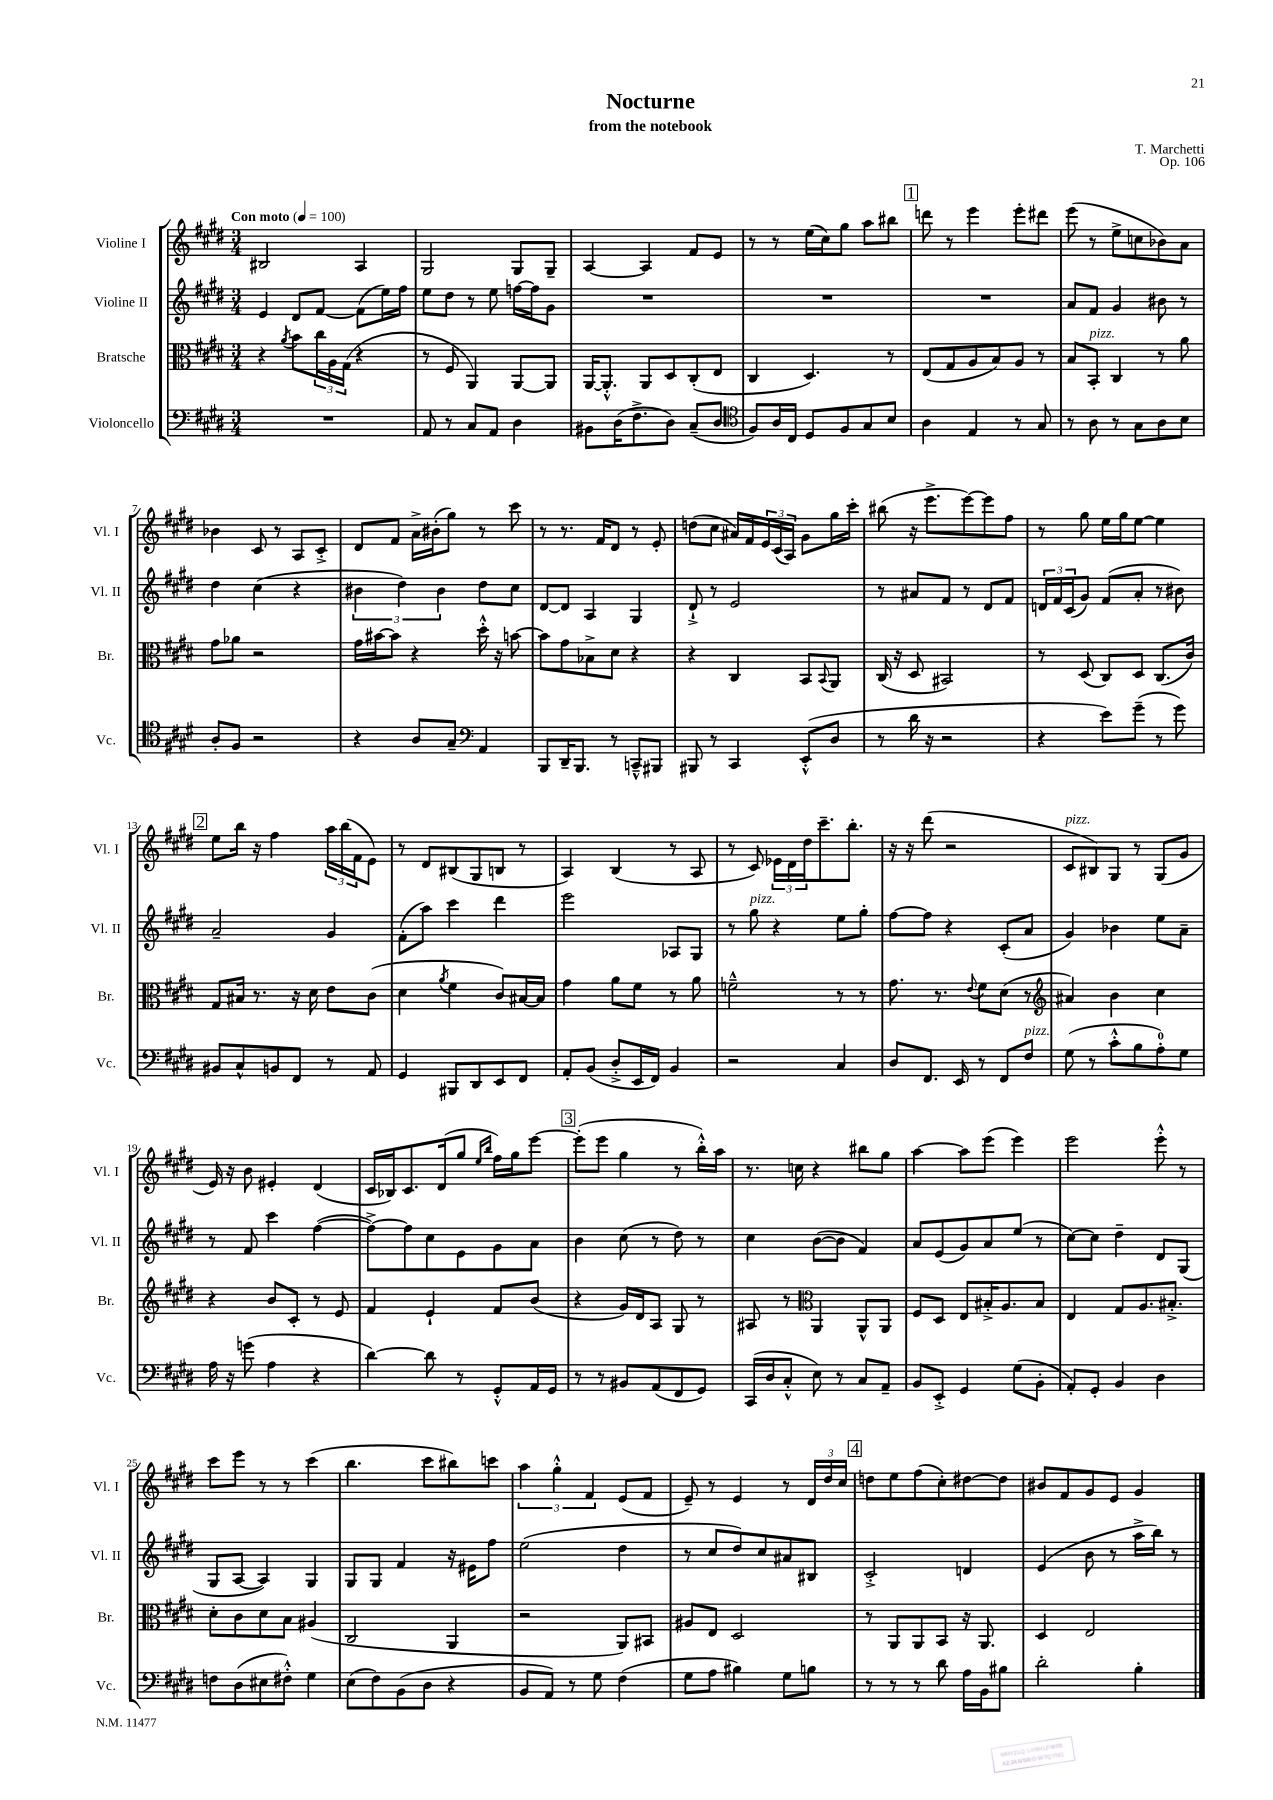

**kern	**kern	**kern	**kern
*part4	*part3	*part2	*part1
*staff4	*staff3	*staff2	*staff1
*I"Violoncello	*I"Bratsche	*I"Violine II	*I"Violine I
*I'Vc.	*I'Br.	*I'Vl. II	*I'Vl. I
*clefF4	*clefC3	*clefG2	*clefG2
*k[f#c#g#d#]	*k[f#c#g#d#]	*k[f#c#g#d#]	*k[f#c#g#d#]
*M3/4	*M3/4	*M3/4	*M3/4
*MM100	*MM100	*MM100	*MM100
=1	=1	=1	=1
!	!	!	!LO:TX:a:B:t=Con moto
2.r	4r	4e/	2B#X/
.	8qa/	.	.
.	8b\L	8d#/L	.
.	24cc#\L	[8f#/J	.
.	24A\	.	.
.	(24G#\JJ	.	.
.	4r	(8f#\L]	4A/
.	.	16ee\L)	.
.	.	16ff#\JJ	.
=2	=2	=2	=2
8AA/	8r	8ee\L	2G#/
8r	8F#/	8dd#\J	.
8C#/L	4AA/)	8r	.
8AA/J	.	8ee\	.
4D#\	[8AA/L	[16ffn\LL	8G#/L
.	.	16ff\J]	.
.	8AA/J]	8g#\J	8G#~/J
=3	=3	=3	=3
8BB#X\L	[16AA/KL	2.r	[4A/
.	8.AA'^^/J]	.	.
(16D#\K	.	.	.
8.F#^\	.	.	.
.	8AA/L	.	4A/]
8D#\J)	8D#/	.	.
(8C#~/L	(8C#'/	.	8f#/L
8D#/J	8E/J	.	8e/J
=4	=4	=4	=4
*clefC4	*	*	*
8F#/L)	4C#/	2.r	8r
16A/L	.	.	8r
16C#/JJ	.	.	.
8D#/L	4.D#/)	.	(16ee\LL
.	.	.	16cc#\J)
8F#/	.	.	8gg#\J
8G#/	.	.	8aa\L
8B/J	8r	.	8bb#X\J
!!LO:REH:place=s1:t=1
=5	=5	=5	=5
4A\	(8E/L	2.r	8dddn\
.	8G#/	.	8r
4E/	8A/	.	4eee\
.	8B/)	.	.
8r	8A/J	.	8eee'\L
8G#/	8r	.	8ddd#X\J
=6	=6	=6	=6
8r	8B/L	8a/L	(8eee\
!	!LO:TX:a:i:t=pizz.	!	!
8A\	8BB'/J	8f#/J	8r
8r	4C#/	4g#/	8ee^\L
8G#\L	.	.	8ccn\
8A\	8r	8b#X\	8b-X\)
8B\J	8a\	8r	8a\J
!!LO:LB:g=z
=7	=7	=7	=7
8A'/L	8g#\L	4dd#\	4b-X\
8F#/J	8a-X\J	.	.
2r	2r	(4cc#\	8c#/
.	.	.	8r
.	.	4r	8A/L
.	.	.	8c#'^/J
=8	=8	=8	=8
4r	16g#\LL	6b#X\	8d#/L
.	[16b#X\J	.	.
.	8b#\J]	.	8f#/J
.	.	6dd#\)	.
8A/L	4r	.	16a^\LL
.	.	.	(16b#X'\J
.	.	6b#\	.
8G#~/J	.	.	8gg#\J)
*clefF4	*	*	*
4AA/	16dd#'^^\	8dd#\L	8r
.	16r	.	.
.	[8bn\	8cc#\J	8ccc#\
=9	=9	=9	=9
8BBB/L	8b\L]	[8d#/L	8r
16DD#~/K	8g#\	8d#/J]	8.r
8.BBB/J	.	.	.
.	8B-X^\	4A/	.
.	.	.	16f#/KL
8r	8d#\J	.	8d#/J
8CCn~^^/L	4r	4G#/	8r
8BBB#X/J	.	.	8e'/
=10	=10	=10	=10
8BBB#X/	4r	8d#`^/	(8ddn\L
8r	.	8r	8cc#\J
4CC#/	4C#/	2e/	16a#X/LL)
.	.	.	16f#/
.	.	.	24e/
.	.	.	(24c#/
.	.	.	24A/JJ)
(8EE'^^/L	8BB/L	.	8g#\L
.	8qqBB/	.	.
8D#/J	8AA/J	.	16gg#\L
.	.	.	16ccc#'\JJ
=11	=11	=11	=11
8r	(16C#/	8r	(8bb#X\
.	16r	.	.
16d#\	8D#/	8a#X/L	16r
16r	.	.	8.eee^\L
2r	2BB#X/)	8f#/J	.
.	.	8r	[8eee\)
.	.	8d#/L	8eee\]
.	.	8f#/J	8ff#\J
=12	=12	=12	=12
4r	8r	24dn/LL	8r
.	.	24f#/	.
.	.	(24c#/J	.
.	(8D#/	8g#/J)	8gg#\
8e\L)	8C#/L)	(8f#/L	16ee\LL
.	.	.	16gg#\J
(8g#~\J	8D#/J	8a'/J	[8ee\J
8r	(8.C#/L	8r	4ee\]
8g#\)	.	8b#X\)	.
.	16c#/Jk)	.	.
!!LO:LB:g=z
!!LO:REH:place=s1:t=2
=13	=13	=13	=13
8BB#X/L	8G#/L	2a~/	8ee\L
8C#^^/	16B#X/Jk	.	16bb\Jk
.	8.r	.	16r
8BBn/	.	.	4ff#\
8FF#/J	16r	.	.
.	16d#\	.	.
8r	8e\L	4g#/	24aa\LL
.	.	.	(24bb\
.	.	.	24f#\J
8AA/	(8c#\J	.	8e\J)
=14	=14	=14	=14
4GG#/	4d#\	(8f#'\L	8r
.	.	8aa\J)	8d#/L
.	8qa/	.	.
8BBB#X/L	4f#\	4ccc#\	(8B#X/
8DD#/	.	.	8G#/
8EE/	8c#/L)	4ddd#\	8Bn/J
8FF#/J	[16B#X/L	.	8r
.	16B#/JJ]	.	.
=15	=15	=15	=15
8AA'/L	4g#\	2eee\	4A/)
(8BB/J	.	.	.
8D#'^/L	8a\L	.	(4B/
16EE/L	8f#\J	.	.
16FF#/JJ)	.	.	.
4BB/	8r	8A-X/L	8r
.	8a\	8G#/J	8A/
=16	=16	=16	=16
2r	2fn~^^\	8r	8r
!	!	!LO:TX:a:i:t=pizz.	!
.	.	8gg#\	8c#/)
.	.	4r	24e-X\LL
.	.	.	24d#\
.	.	.	24dd#\J
.	.	.	8.ccc#~\
4C#/	8r	8ee\L	.
.	.	.	8.bb'\J
.	8r	8gg#'\J	.
=17	=17	=17	=17
8D#/L	8.g#\	[8ff#\L	16r
.	.	.	16r
8.FF#/J	.	8ff#\J]	(8ddd#\
.	8.r	.	.
.	.	4r	2r
16EE/	.	.	.
.	8qqe/	.	.
8r	8f#\L	.	.
8FF#/L	(8d#\J	(8c#'/L	.
!LO:TX:a:i:t=pizz.	!	!	!
8F#/J	8r	8a/J	.
=18	=18	=18	=18
*	*clefG2	*	*
!	!	!	!LO:TX:a:i:t=pizz.
(8G#\	4a#X/)	4g#/)	8c#/L
8r	.	.	8B#X/)
8c#'^^\L	4b\	4b-X\	8G#/J
8B\	.	.	8r
8A'\)	4cc#\	8ee\L	(8G#/L
8G#\J	.	8a~\J	8g#/J
!!LO:LB:g=z
=19	=19	=19	=19
16A\	4r	8r	16e/)
16r	.	.	16r
(8gn\	.	8f#/	8b\
4A\	8b/L	4ccc#\	4e#X'/
.	8c#'/J	.	.
4r	8r	([4ff#\	(4d#/
.	8e/	.	.
=20	=20	=20	=20
[4d#\)	4f#/	8ff#^\L_)	16c#/LL
.	.	.	16B-X/J)
.	.	8ff#\]	8.c#/
8d#\]	4e`/	8cc#\	.
.	.	.	(16d#/k
8r	.	8e\	8gg#/J
.	.	.	16qqee/LL
.	.	.	16qqbb/JJ
8GG#'^^/L	8f#/L	8g#\	16ff#\LL)
.	.	.	16gg#\J
16AA/L	(8b/J	8a\J	[8eee\J
16GG#/JJ	.	.	.
!!LO:REH:place=s1:t=3
=21	=21	=21	=21
8r	4r	4b\	(8eee'\L]
8r	.	.	8eee\J
8BB#X/L	16g#/LL)	(8cc#\	4gg#\
.	16d#/J	.	.
(8AA/	8A/J	8r	.
8FF#/	8G#/	8dd#\)	8r
8GG#/J)	8r	8r	16bb'^^\LL)
.	.	.	16aa\JJ
=22	=22	=22	=22
(16CC#/LL	8A#X/	4cc#\	8.r
16D#/J	.	.	.
8C#'^^/J	8r	.	.
.	.	.	16ccn\
*	*clefC3	*	*
8E\)	4AA/	([8b\L	4r
8r	.	8b\J]	.
8C#/L	8AA^^/L	4f#/)	8bb#X\L
8AA~/J	8AA/J	.	8gg#\J
=23	=23	=23	=23
8BB/L	8F#/L	8a/L	[4aa\
8EE'^/J	8D#/J	(8e/	.
4GG#/	8E/L	8g#/)	8aa\L]
.	16B#X'^/K	8a/	(8eee\J
.	8.A/	.	.
(8G#\L	.	(8ee/J	4eee\)
8BB'\J	8B#/J	8r	.
=24	=24	=24	=24
8AA'/L)	4E/	[8cc#\L)	2eee\
8GG#'/J	.	8cc#\J]	.
4BB/	8G#/L	4dd#~\	.
.	8.A/	.	.
4D#\	.	8d#/L	8eee'^^\
.	8.B#X'^/J	.	.
.	.	(8G#/J	8r
!!LO:LB:g=z
=25	=25	=25	=25
8Fn\L	8d#'\L	8G#/L	8ccc#\L
(8D#\	8c#\	[8A/J	8eee\J
8E#X\	8d#\	4A/])	8r
8F#X'^^\J)	8B\J	.	8r
4G#\	(4A#X/	4G#/	(4ccc#\
=26	=26	=26	=26
(8E\L	2C#/	8G#/L	4.bb\
8F#\)	.	8G#/J	.
(8BB\	.	4f#/	.
8D#\J	.	.	8ccc#\L
4r	4AA/	16r	8bb#X\)
.	.	16e#X\KL	.
.	.	8ff#\J	8cccn\J
=27	=27	=27	=27
8BB/L	2r	(2ee\	6aa\
8AA/J)	.	.	.
.	.	.	6gg#'^^\
8r	.	.	.
.	.	.	6f#/
8G#\	.	.	.
(4F#\	8AA/L)	4dd#\	(8e/L
.	8BB#X/J	.	8f#/J
=28	=28	=28	=28
8G#\L	8A#X/L	8r	8e~/)
8A\J	8E/J	8cc#/L	8r
4B#X\)	2D#/	8dd#/)	4e/
.	.	8cc#/	.
8G#\L	.	8a#X/	8r
8Bn\J	.	8B#X/J	24d#/LL
.	.	.	24dd#/
.	.	.	24cc#/JJ
!!LO:REH:place=s1:t=4
=29	=29	=29	=29
8r	8r	2c#'^/	8ddn\L
8r	8AA/L	.	8ee\
8r	8AA/	.	(8ff#\
8d#\	8BB/J	.	8cc#'\)
16A\LL	16r	4dn/	[8dd#X\
16BB\J	8.AA/	.	.
8B#X\J	.	.	8dd#\J]
=30	=30	=30	=30
2d#'\	4D#/	(4e/	8b#X/L
.	.	.	8f#/
.	2E/	8b\	8g#/
.	.	8r	8e/J
4B'\	.	16aa^\LL	4g#/
.	.	16bb\JJ)	.
.	.	8r	.
==	==	==	==
*-	*-	*-	*-
